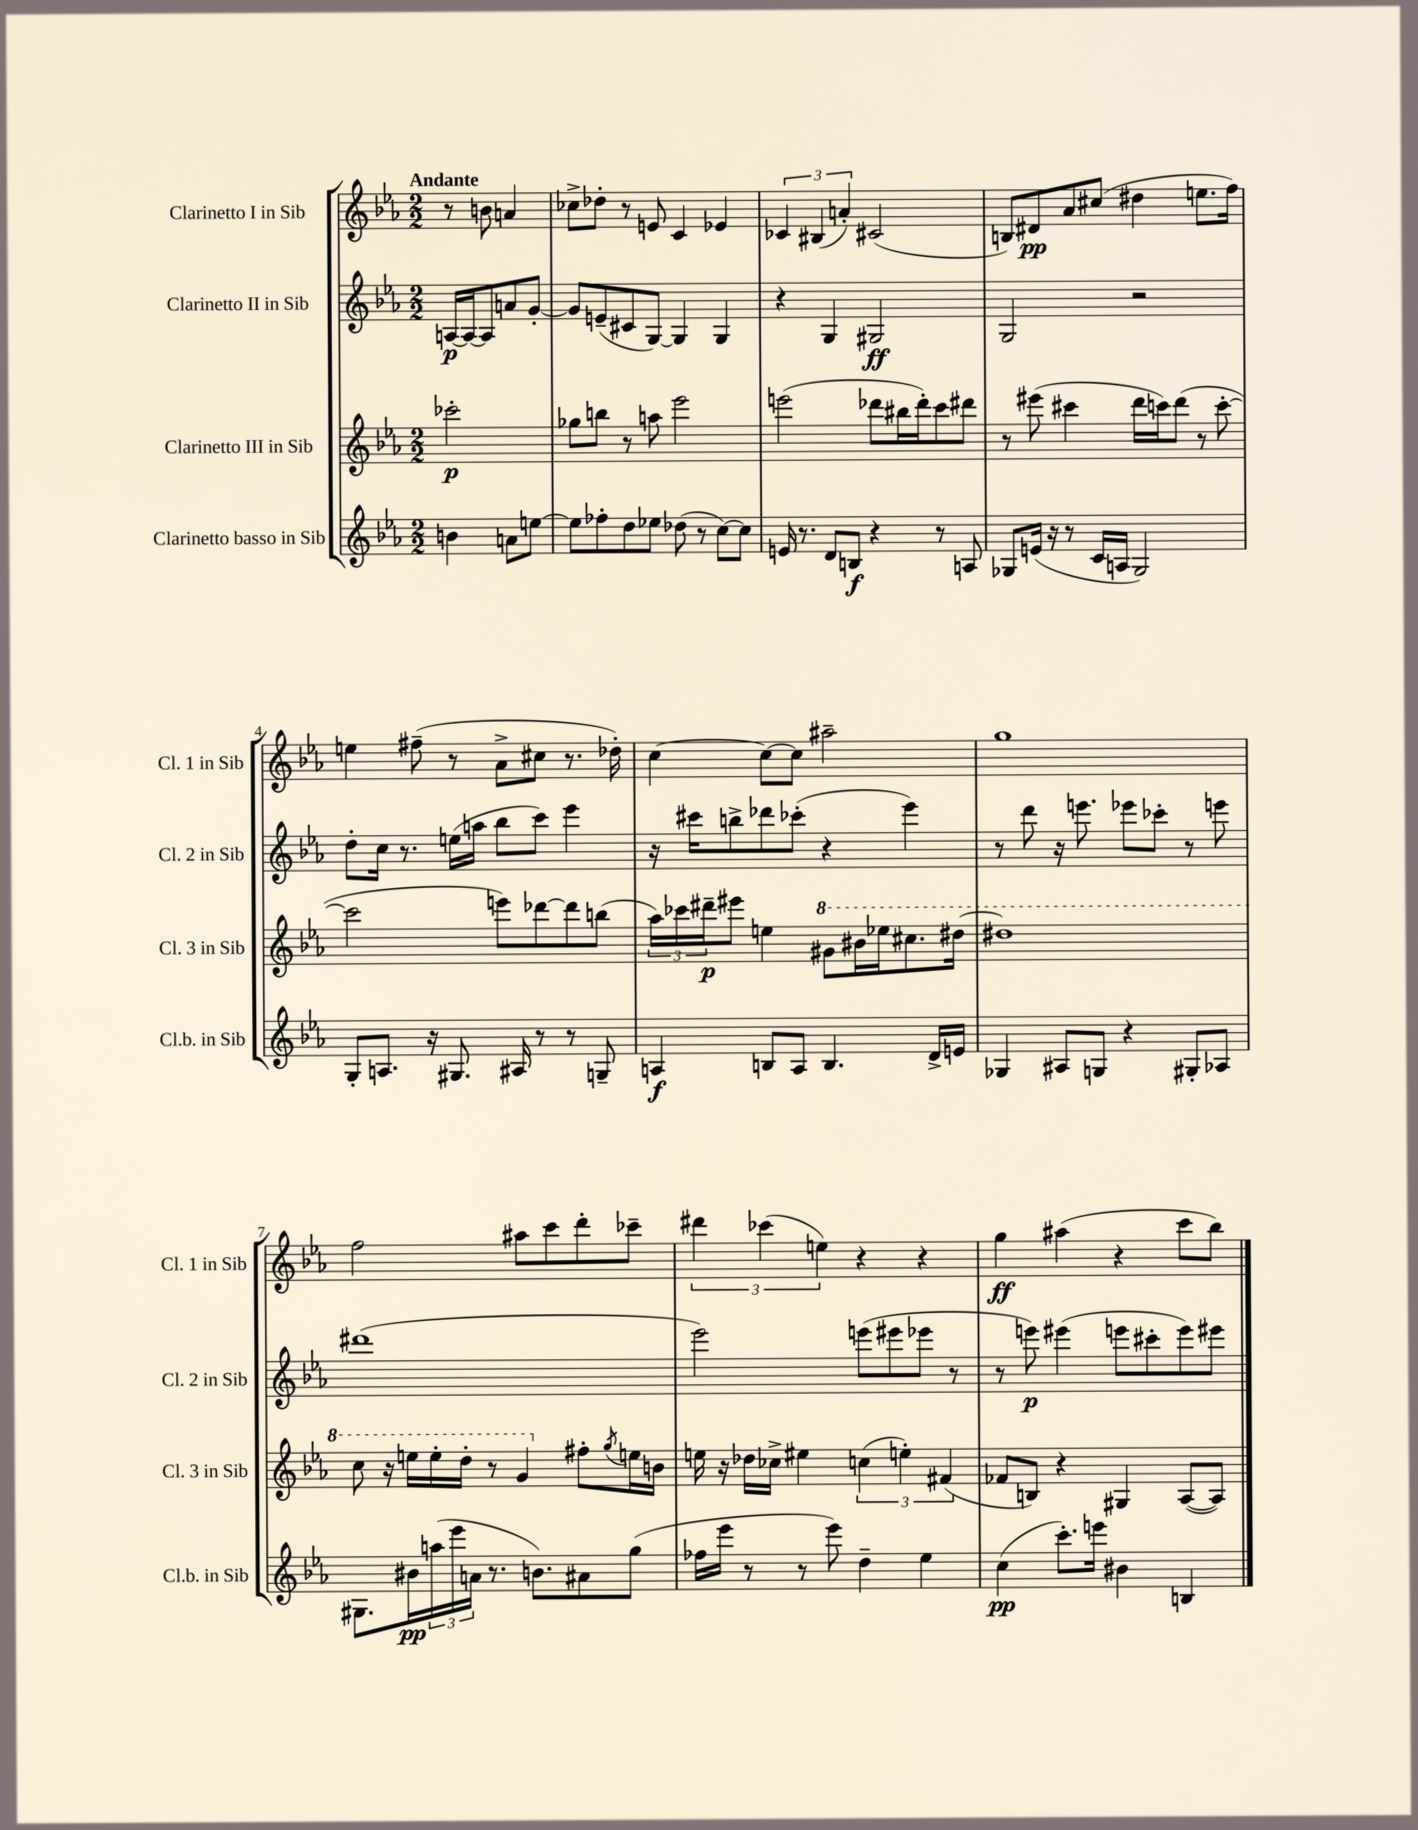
<<
\new StaffGroup <<
\new Staff = "s0" \with { instrumentName = "Clarinetto I in Sib" shortInstrumentName = "Cl. 1 in Sib" } {
    \clef treble \key ees \major \numericTimeSignature \time 2/2 \partial 2 \tempo "Andante"
    r8 b'8 a'4 |
    ces''8-> des''8-. r8 e'8 c'4 ees'4 |
    \tuplet 3/2 { ces'4 bis4( a'4-.) } cis'2( |
    b8) dis'8\pp aes'8 cis''8( dis''4 e''8. f''16) |
    e''4 fis''8--( r8 aes'8-> cis''8 r8. des''16-.) |
    c''4~ c''8~ c''8 ais''2-- |
    g''1 |
    f''2 ais''8 c'''8 d'''8-. ces'''8-- |
    \tuplet 3/2 { dis'''4 ces'''4( e''4) } r4 r4 |
    g''4\ff ais''4( r4 c'''8 bes''8) \bar "|." |
}
\new Staff = "s1" \with { instrumentName = "Clarinetto II in Sib" shortInstrumentName = "Cl. 2 in Sib" } {
    \clef treble \key ees \major \numericTimeSignature \time 2/2 \partial 2
    a16~\p a16~ a8 a'8 g'8~-. |
    g'8 e'8--( cis'8 g8~) g4 g4 |
    r4 g4 gis2\ff |
    g2 r2 |
    d''8-. c''16 r8. e''16( a''16 bes''8 c'''8) ees'''4 |
    r16 cis'''16 b''8-> des'''8 ces'''8-.( r4 ees'''4) |
    r8 d'''8 r16 e'''8. ees'''8 ces'''8-. r8 e'''8 |
    dis'''1( |
    ees'''2) e'''8( eis'''8 ees'''8 r8 |
    r8 e'''8\p) eis'''4( e'''8 cis'''8-. e'''8) eis'''8 \bar "|." |
}
\new Staff = "s2" \with { instrumentName = "Clarinetto III in Sib" shortInstrumentName = "Cl. 3 in Sib" } {
    \clef treble \key ees \major \numericTimeSignature \time 2/2 \partial 2
    ces'''2-.\p |
    ges''8 b''8 r8 a''8 ees'''2 |
    e'''2( des'''8 bis''16 des'''16-.) c'''8 dis'''8 |
    r8 eis'''8( cis'''4 d'''16 c'''16) d'''8( r8 c'''8~-. |
    c'''2 e'''8) des'''8~ des'''8 b''8( |
    \tuplet 3/2 { aes''16) ces'''16 dis'''16--\p } eis'''8 e''4 \ottava #1 gis''8 bis''16 ees'''16 cis'''8. dis'''!16~ |
    dis'''!1 |
    c'''8 r16 e'''16 e'''16-. d'''16-. r8 g''4 \ottava #0 fis''8-. \acciaccatura { g''8 } e''16 b'16 |
    e''16 r16 des''16 ces''16-> eis''4 \tuplet 3/2 { c''4( e''4-.) fis'4( } |
    fes'8 b8) r4 gis4 aes8~( aes8) \bar "|." |
}
\new Staff = "s3" \with { instrumentName = "Clarinetto basso in Sib" shortInstrumentName = "Cl.b. in Sib" } {
    \clef treble \key ees \major \numericTimeSignature \time 2/2 \partial 2
    b'4 a'8 e''8~ |
    e''8 fes''8-. d''8 ees''8 des''8( r8 c''8~) c''8 |
    e'16 r8. d'8 b8\f r4 r8 a8 |
    ges8 e'16( r16 r8 c'16 a16 ges2) |
    g8-. a8. r16 gis8. ais16 r8 r8 g8-- |
    a4\f b8 a8 b4. d'16-> e'16 |
    ges4 ais8 g8 r4 gis8-. aes8 |
    gis8. bis'16\pp \tuplet 3/2 { a''16( ees'''16 a'16 } r8. b'8.) ais'8 g''8( |
    fes''16 ees'''16 r8 r8 ees'''8) d''4-- ees''4 |
    c''4\pp( c'''8.-.) e'''16 bis'4 b4 \bar "|." |
}
>>
>>
